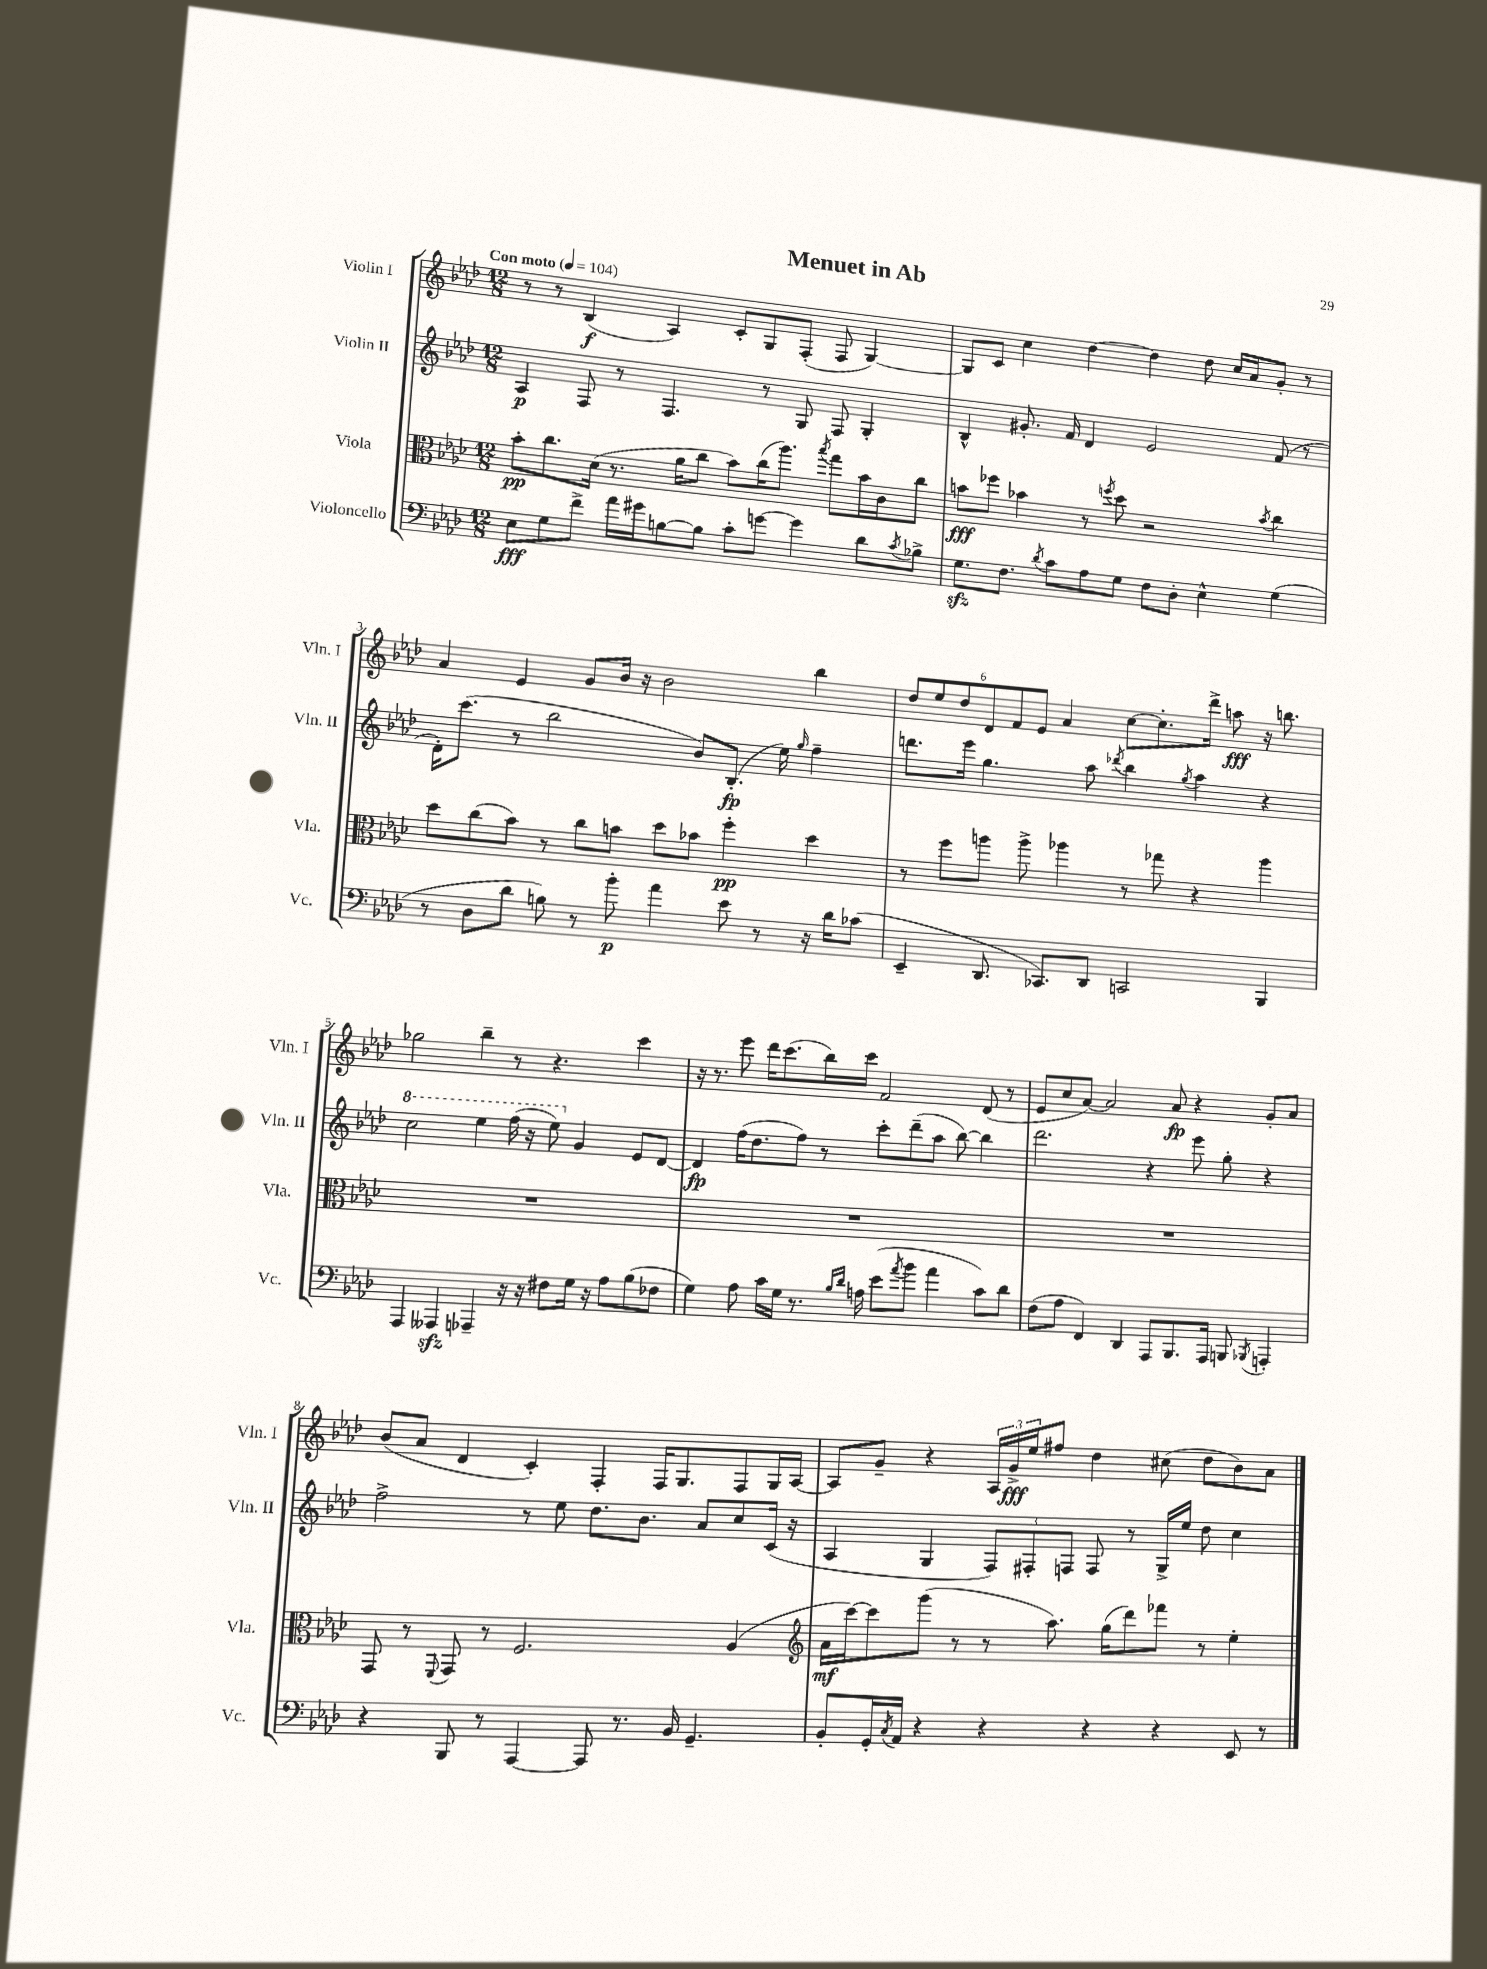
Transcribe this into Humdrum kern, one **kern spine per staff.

**kern	**kern	**kern	**kern
*staff4	*staff3	*staff2	*staff1
*clefF4	*clefC3	*clefG2	*clefG2
*k[b-e-a-d-]	*k[b-e-a-d-]	*k[b-e-a-d-]	*k[b-e-a-d-]
*M12/8	*M12/8	*M12/8	*M12/8
*MM104	*MM104	*MM104	*MM104
8E-	8b-'	4A-	8r
8G	8.cc	.	8r
8f^	.	8F	(4B-
.	(16d-	.	.
16a-	8.r	8r	.
16g#	.	.	.
[8B	.	4.F	4A-)
.	16a-	.	.
8B]	8cc	.	.
8c'	8b-)	.	8c'
[8g	(16cc	8r	8G
.	8.aa-)	.	.
4g]	.	8G	(8F'
.	8qbb-	.	.
.	8gg	8F	8F
8d-	16b-	4G'	[4G)
.	16c	.	.
8qc	.	.	.
8B-^	8cc	.	.
=	=	=	=
8.G	8b	4B-^^	8G]
.	8ff-	.	8c
8.F	.	.	.
.	4b-	8.g#'	4cc
8qd-	.	.	.
8c	.	.	.
.	.	16f	.
8A-	8r	4d-	[4dd-
.	8qff	.	.
8G	8dd-	.	.
8F	2r	2e-	4dd-]
8D-'	.	.	.
4E-^^	.	.	8dd-
.	.	.	16cc
.	.	.	16a-
.	8qb-	.	.
(4G	4cc	(8f	8g'
.	.	8r	8r
=	=	=	=
8r	8dd-	16d-')	4a-
.	.	(8.ccc	.
8D-	(8cc	.	.
8d-	8b-)	8r	4e-
8B)	8r	2bb-	.
8r	8cc	.	8g
8b-'	8b	.	16b-
.	.	.	16r
4a-	8dd-	.	2b-
.	8b-	8b-)	.
8e-	4ff'	(8.B-'	.
8r	.	.	.
.	.	16ee-)	.
.	.	16qqgg	.
16r	4dd-	4ff~	4bb-
16d-	.	.	.
(8c-	.	.	.
=	=	=	=
4EE-~	8r	8.ddd	12dd-
.	.	.	12ee-
.	8ff	.	.
.	.	.	12dd-
.	.	16eee-	.
8.DD-	8aa	4.gg	12d-
.	.	.	12f
.	8aa^	.	.
.	.	.	12e-
8.CC-)	.	.	.
.	4aa-	.	4a-
8DD-	.	8aa-	.
.	.	8qddd-	.
2CC	8r	4bb-	[8cc
.	8gg-	.	8.cc']
.	.	8qgg	.
.	4r	4aa-	.
.	.	.	16ddd-^
.	.	.	8aa
4BBB-	4aa-	4r	16r
.	.	.	8.bb
=	=	=	=
4AAA-	1.r	2ccc	2gg-
4AAA--	.	.	.
4AAA-~	.	4eee-	4bb-~
16r	.	(16fff	8r
16r	.	16r	.
8F#	.	8eee-)	4.r
16G	.	4g	.
16r	.	.	.
8A-	.	.	.
(8B-	.	8e-	4ccc
8F-	.	[8d-	.
=	=	=	=
4G)	1.r	4d-]	16r
.	.	.	8.r
8A-	.	(16ff	8eee-
.	.	8.dd-	.
16c	.	.	16ddd-
16G	.	.	(8.ccc
8.r	.	8ff)	.
.	.	8r	16bb-)
16qqB-	.	.	.
16qqd-	.	.	.
16A	.	.	16ccc
(8e-	.	8ccc'	2f
8qa-	.	.	.
8b-	.	(8ddd-~	.
4a-	.	8aa-	.
.	.	[8bb-)	.
8c)	.	4bb-]	(8d-
8d-	.	.	8r
=	=	=	=
(8F	1.r	2.ddd-	8e-
8A-	.	.	8cc
4FF)	.	.	[8a-)
.	.	.	2a-]
4DD-	.	.	.
8AAA-	.	4r	.
8.BBB-	.	.	8a-
.	.	8eee-	4r
16AAA-	.	.	.
8BBB	.	8gg'	.
8qBBB-	.	.	.
4AAA'	.	4r	8g'
.	.	.	8a-
=	=	=	=
4r	8GG	2ff^	(8b-
.	8r	.	8a-
.	8qqFF	.	.
8BBB-	8GG	.	4d-
8r	8r	.	.
[4AAA-	2.F	8r	4c')
.	.	8ee-	.
8AAA-]	.	8.dd-	4F'
8.r	.	.	.
.	.	8.b-	.
.	.	.	16F
16BB-	.	.	8.G
4.GG~	.	8a-	.
.	(4A-	8cc	8F
.	.	(16c	16G
.	.	16r	[16A-
=	=	=	=
*	*clefG2	*	*
8BB-'	16a-	4A-	8A-]
.	[16ccc)	.	.
16GG'	8ccc]	.	8g~
8qC	.	.	.
16AA-	.	.	.
4r	(8ggg	4G	4r
.	8r	.	.
4r	8r	12F)	24A-
.	.	.	24g^
.	.	12F#'	24ee-
.	8.aa-)	.	8ff#
.	.	12F	.
4r	.	8F	4dd-
.	(16gg	.	.
.	8ddd-)	8r	.
4r	8fff-	16G^	(8cc#
.	.	16ee-	.
.	8r	8dd-	8dd-
8EE-	4ee-'	4cc	8b-)
8r	.	.	8a-
==	==	==	==
*-	*-	*-	*-
